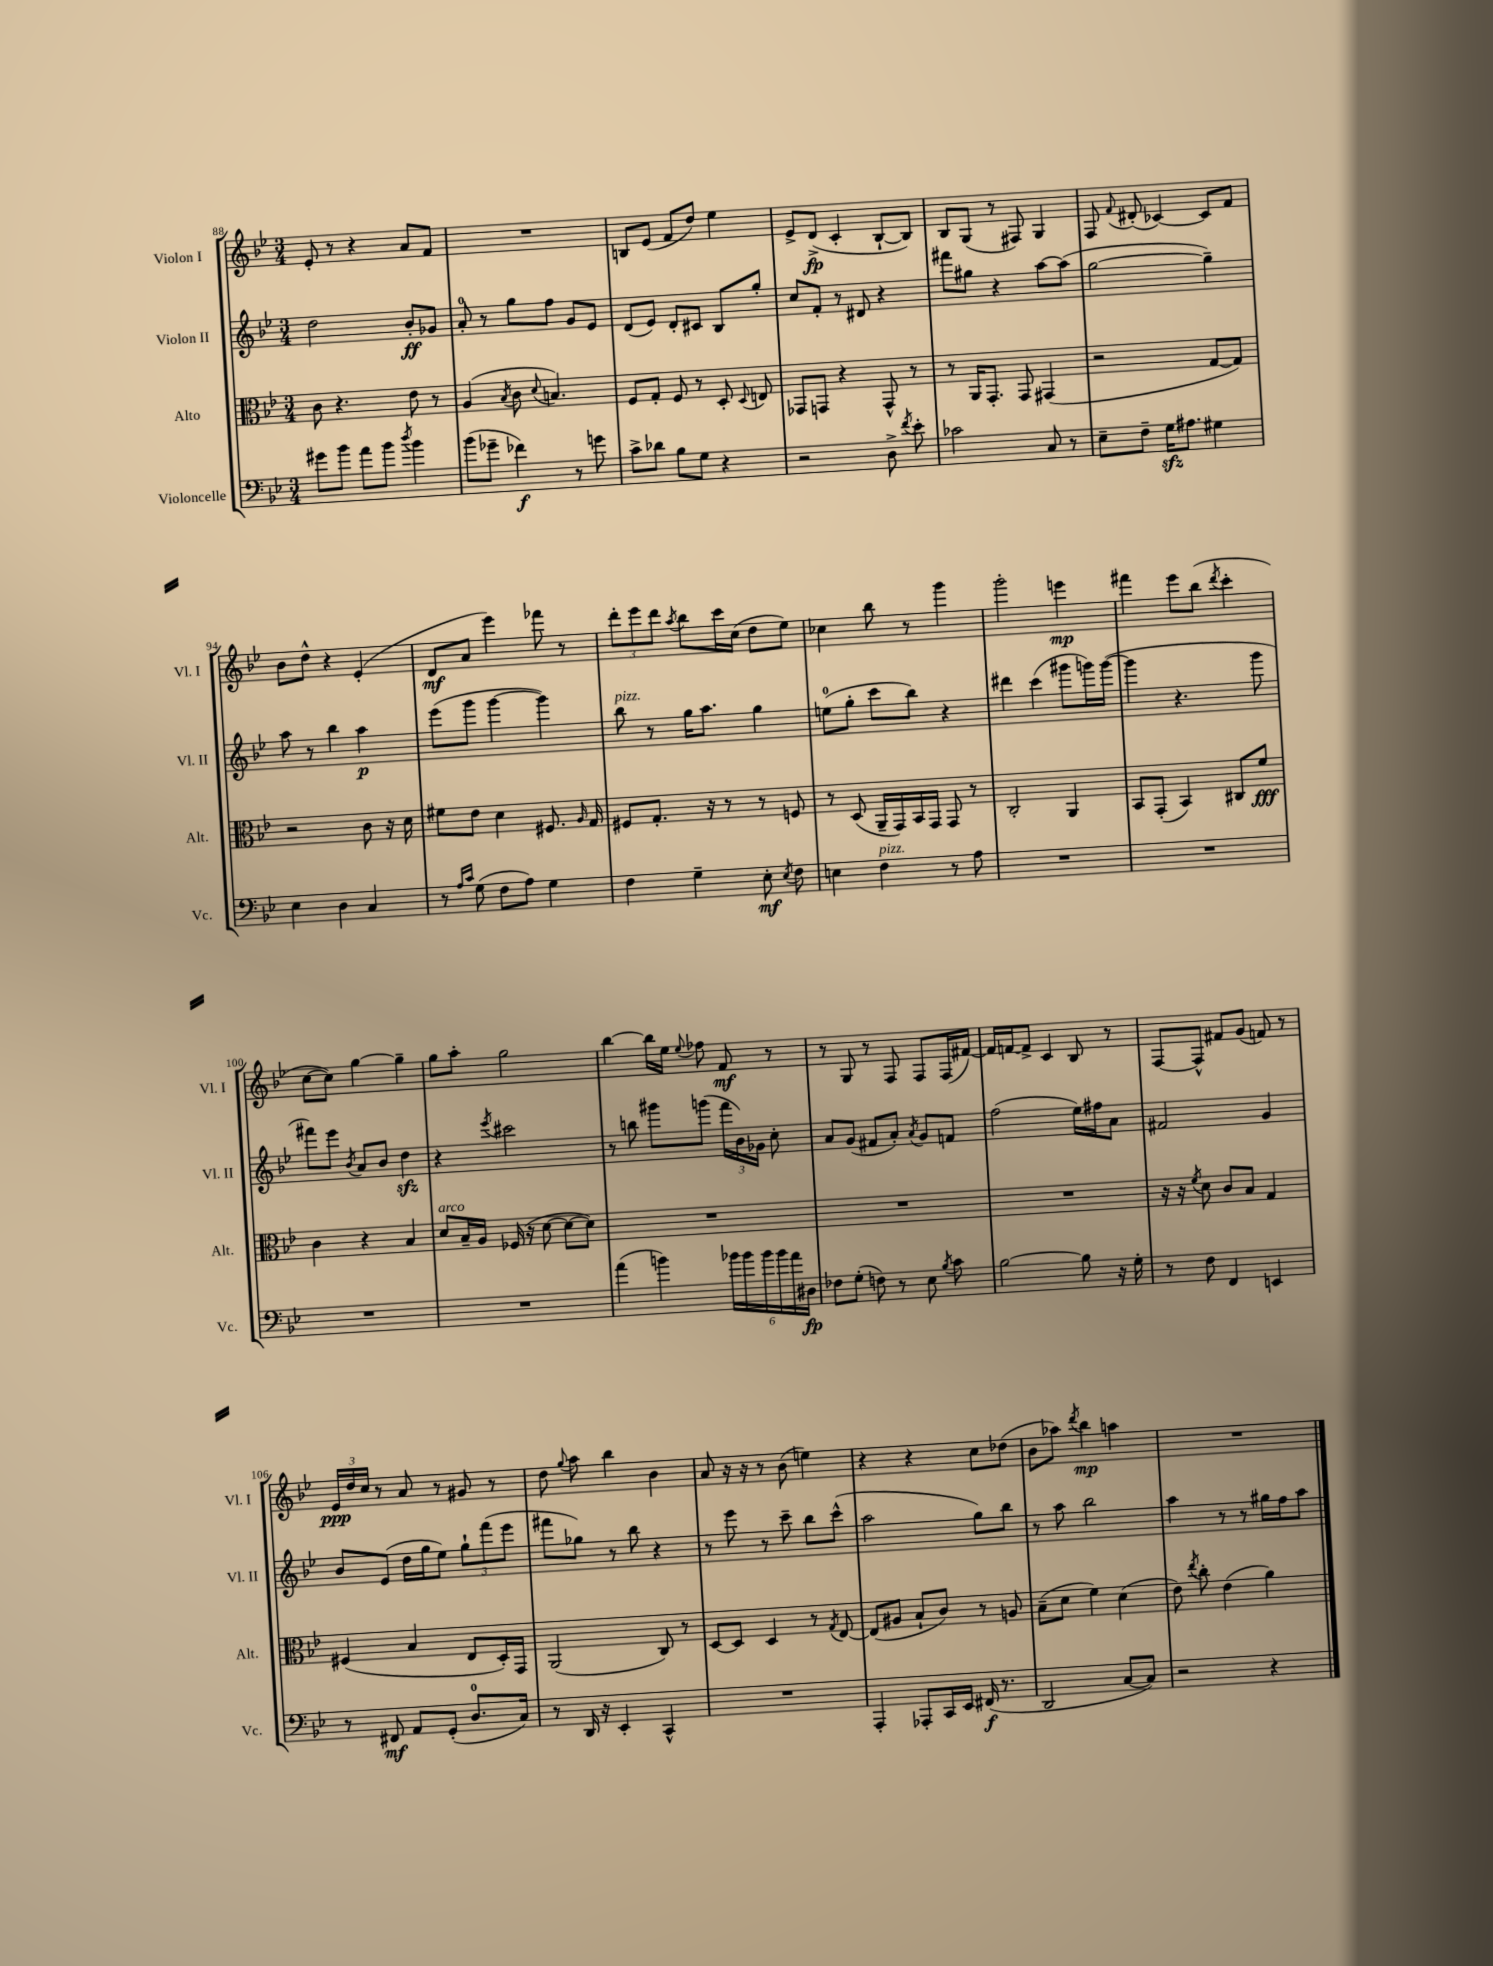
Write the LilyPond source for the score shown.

<<
\new StaffGroup <<
\new Staff = "s0" \with { instrumentName = "Violon I" shortInstrumentName = "Vl. I" } {
    \clef treble \key bes \major \numericTimeSignature \time 3/4
    \autoBeamOff ees'8-. r8 r4 a'8[ f'8] |
    R2. |
    b8[ ees'8]( f'8[ d''8]) ees''4 |
    ees'8[-> d'8]->\fp( c'4-. bes8[~-! bes8]) |
    bes8[ g8]( r8 fis8) g4 |
    f8 \appoggiatura { f'8 } dis'8-.( ces'4~) ces'8[ f'8] |
    bes'8[ d''8]-^ r4 ees'4-.( |
    d'8[\mf a'8] ees'''4) fes'''8 r8 |
    \tuplet 3/2 { d'''8[-. ees'''8 d'''8] } \acciaccatura { a''8 } bes''8[ c'''16 c''16]( d''8[ ees''8]) |
    ces''4 bes''8 r8 g'''4 |
    g'''2-. e'''4\mp |
    fis'''4 ees'''8[ bes''8]( \acciaccatura { d'''8 } c'''4-. |
    c''8[~ c''8]) g''4~ g''4-- |
    g''8[ a''8]-. g''2 |
    bes''4~ bes''16[ ees''16] \appoggiatura { ees''8 } fes''8 f'8\mf r8 |
    r8 g8 r8 f8 f8[ f16( fis'16]~) |
    fis'16[ f'16~ f'8]-> c'4 bes8 r8 |
    f8[~ f8]-^ fis'8[ g'8]( f'8) r8 |
    \tuplet 3/2 { ees'16[\ppp d''16 c''16] } r8 a'8 r8 gis'8 r8 |
    d''8 \appoggiatura { g''8 } a''8 bes''4 bes'4 |
    a'8 r16 r16 r8 bes'8( e''4) |
    r4 r4 c''8[ des''8]( |
    bes'8[ aes''8]) \acciaccatura { d'''8 } bes''4\mp a''4 |
    R2. \bar "|." |
}
\new Staff = "s1" \with { instrumentName = "Violon II" shortInstrumentName = "Vl. II" } {
    \clef treble \key bes \major \numericTimeSignature \time 3/4
    \autoBeamOff d''2 bes'8[-.\ff ges'8] |
    a'8-0-. r8 g''8[ f''8] g'8[ ees'8] |
    d'8[( ees'8]) d'8[-. cis'8] bes8[ g''8]-. |
    c''8[ f'8]-. r8 dis'8 r4 |
    fis'''8[ gis''8] r4 a''8[~ a''8]( |
    g''2~ g''4--) |
    a''8 r8 bes''4 a''4\p |
    ees'''8[( g'''8] g'''4~ g'''4) |
    bes''8^\markup { \italic "pizz." } r8 g''16[ a''8.] g''4 |
    e''8[-0( g''8]-. c'''8[ bes''8]) r4 |
    dis'''4 c'''4( gis'''8[ g'''16) g'''16]~( |
    g'''4 r4. g'''8 |
    fis'''8[) ees'''8] \acciaccatura { bes'8 } a'8[ bes'8] d''4\sfz |
    r4 \acciaccatura { ees'''8 } cis'''2 |
    r8 b''8 gis'''8[ g'''8]( \tuplet 3/2 { f'''16[ bes'16) ges'16] } c''8-. |
    a'8[ g'8]( fis'8[ a'8]-.) \acciaccatura { a'8 } g'8[ f'8] |
    f''2( ees''16[) fis''16 a'8] |
    fis'2 g'4 |
    bes'8[ ees'8]( d''16[ g''16 ees''8]) \tuplet 3/2 { g''8[-! f'''8( ees'''8] } |
    fis'''8[ ges''8]) r8 bes''8 r4 |
    r8 ees'''8 r8 c'''8-- bes''8[ c'''8]-^( |
    a''2 g''8[) bes''8] |
    r8 a''8 bes''2 |
    a''4 r8 r8 gis''16[ f''16 a''8] \bar "|." |
}
\new Staff = "s2" \with { instrumentName = "Alto" shortInstrumentName = "Alt." } {
    \clef alto \key bes \major \numericTimeSignature \time 3/4
    \autoBeamOff c'8 r4. ees'8 r8 |
    a4( \acciaccatura { bes8 } c'8 \appoggiatura { d'8 } b4.) |
    f8[ g8]-. f8 r8 d8-. \appoggiatura { d8 } e8 |
    ges,8[ g,8] r4 g,8-^ r8 |
    r8 a,16[ g,8.]-. g,8 gis,4( |
    r2 g8[~ g8]) |
    r2 c'8 r16 d'16 |
    fis'8[ ees'8] d'4 fis8. \grace { a16 } g16 |
    fis8[ g8.]-. r16 r8 r8 f8 |
    r8 d8( a,16[-- g,16) bes,16 g,16] g,8 r8 |
    c2-. a,4 |
    bes,8[ g,8]-.( bes,4) cis8[ f'8]\fff |
    c'4 r4 bes4 |
    d'8[^\markup { \italic "arco" } bes16-- a16] fes16( r16 d'8~ d'8[~ d'8]) |
    R2. |
    R2. |
    R2. |
    r16 r16 \acciaccatura { f'8 } d'8 c'8[ bes8] g4 |
    fis4( bes4 ees8[ d16-.) g,16] |
    a,2( c8) r8 |
    d8[~ d8] d4 r8 \acciaccatura { g8 } ees8~ |
    ees8[( ais8] bes8[-! c'8]) r8 a8 |
    bes8[--( d'8] f'4) d'4( |
    ees'8) \acciaccatura { ees''8 } c''8-. ees'4( a'4) \bar "|." |
}
\new Staff = "s3" \with { instrumentName = "Violoncelle" shortInstrumentName = "Vc." } {
    \clef bass \key bes \major \numericTimeSignature \time 3/4
    \autoBeamOff gis'8[ bes'8] a'8[ bes'8] \acciaccatura { d''8 } bes'4 |
    bes'8[( ges'8]-- fes'4\f) r8 g'8 |
    c'8[-> des'8] bes8[ g8] r4 |
    r2 d8-> \acciaccatura { f'8 } ees'8-. |
    ces'2 c8 r8 |
    ees8[-- f8]-- g16[\sfz ais8.] gis4 |
    ees4 d4 c4 |
    r8 \grace { a16[ c'16] } g8( f8[ a8]) g4 |
    f4 g4-- ees8-.\mf \acciaccatura { ees8 } f8 |
    e4 f4^\markup { \italic "pizz." } r8 a8 |
    R2. |
    R2. |
    R2. |
    R2. |
    a'4( b'4) \tuplet 6/4 { bes'16[ bes'16 bes'16 bes'16 a'16 dis16]\fp } |
    fes8[ g8]-.( f8) r8 ees8 \acciaccatura { bes8 } c'8 |
    bes2~ bes8 r16 g16-. |
    r8 f8 f,4 e,4 |
    r8 fis,8\mf a,8[ g,8]-.( d8.[-0 c16]) |
    r8 d,16 r16 ees,4-. c,4-^ |
    R2. |
    a,,4-. aes,,8[-. c,16 ees,16] fis,16\f( r8. |
    d,2 c8[~ c8]) |
    r2 r4 \bar "|." |
}
>>
>>
\layout { \context { \Score currentBarNumber = #88 } }
